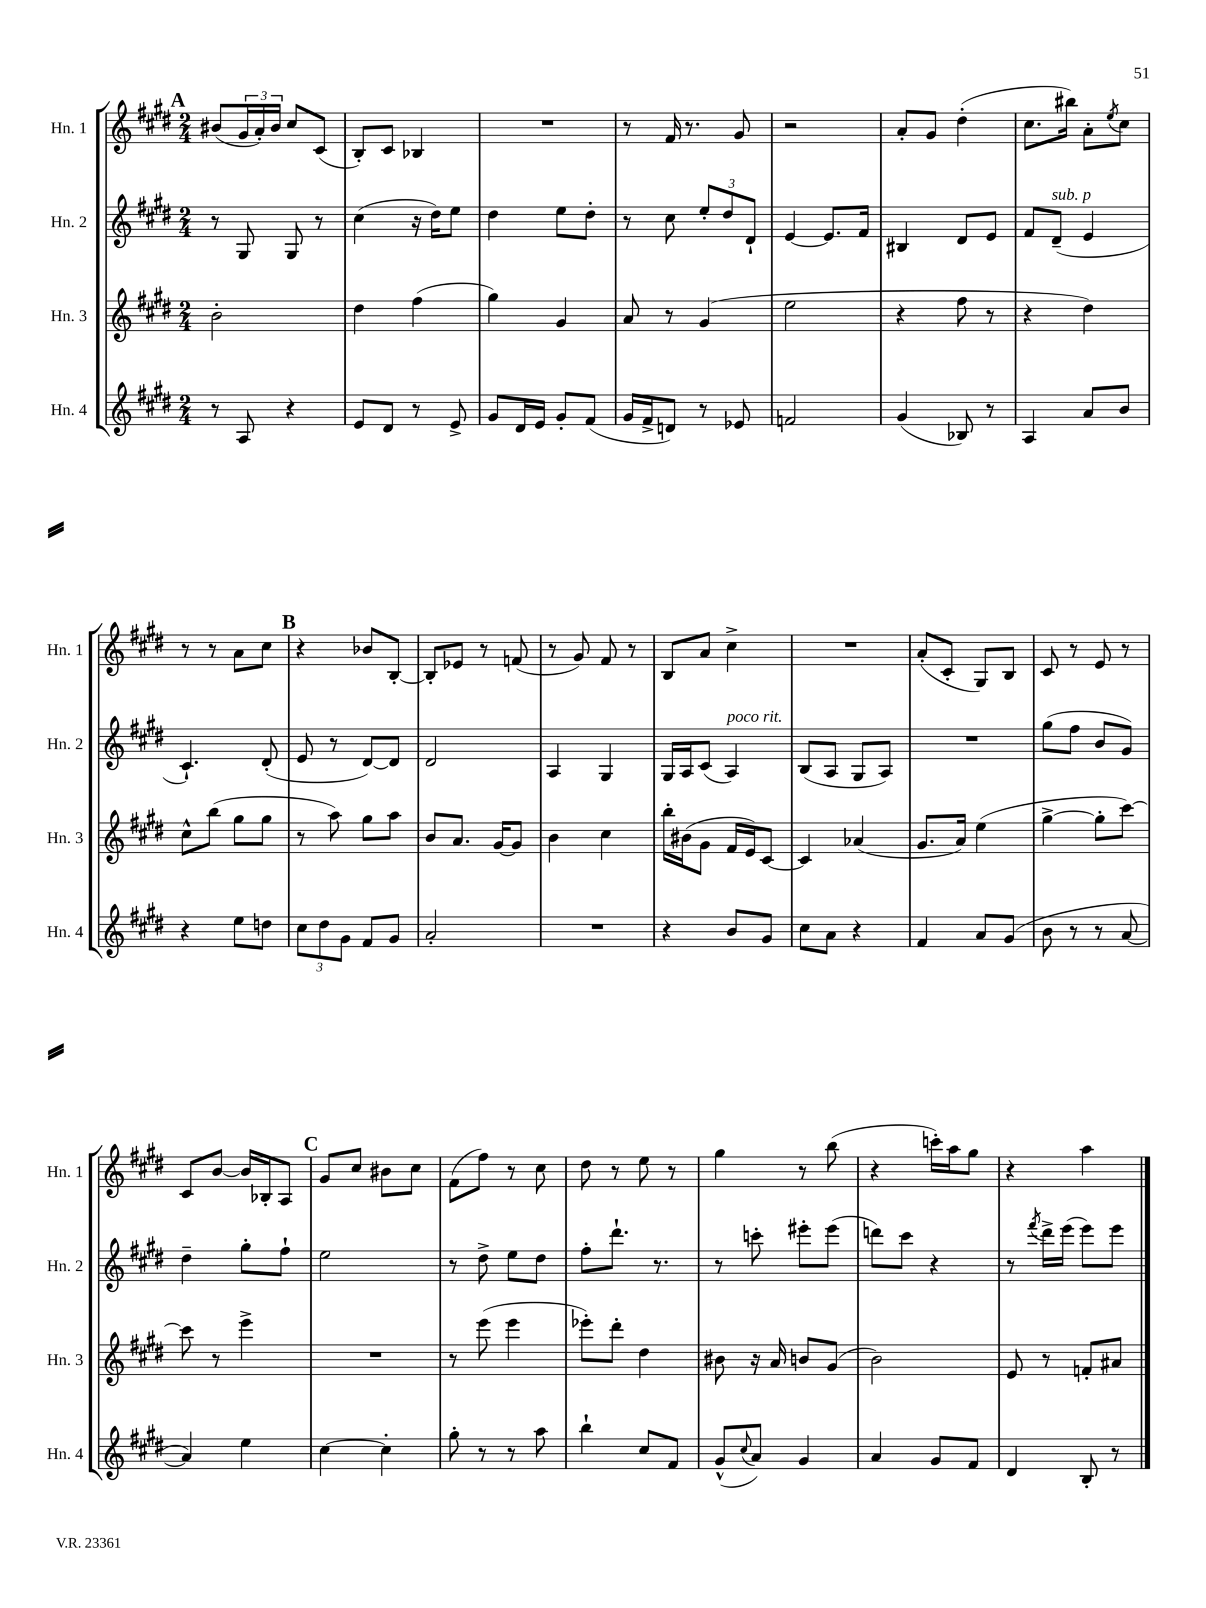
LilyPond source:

<<
\new StaffGroup <<
\new Staff = "s0" \with { instrumentName = "Hn. 1" shortInstrumentName = "Hn. 1" } {
    \clef treble \key e \major \numericTimeSignature \time 2/4
    \mark \markup { \bold "A" } bis'8( \tuplet 3/2 { gis'16 a'16-.) bis'16 } cis''8 cis'8( |
    b8-.) cis'8 bes4 |
    R2 |
    r8 fis'16 r8. gis'8 |
    r2 |
    a'8-. gis'8 dis''4-.( |
    cis''8. bis''16) a'8-. \acciaccatura { e''8 } cis''8 |
    r8 r8 a'8 cis''8 |
    \mark \markup { \bold "B" } r4 bes'8 b8~-. |
    b8-. ees'8 r8 f'8( |
    r8 gis'8) fis'8 r8 |
    b8 a'8 cis''4-> |
    R2 |
    a'8-.( cis'8-. gis8) b8 |
    cis'8 r8 e'8 r8 |
    cis'8 b'8~ b'16 bes16-. a8 |
    \mark \markup { \bold "C" } gis'8 cis''8 bis'8 cis''8 |
    fis'8( fis''8) r8 cis''8 |
    dis''8 r8 e''8 r8 |
    gis''4 r8 b''8( |
    r4 c'''16-.) a''16 gis''8 |
    r4 a''4 \bar "|." |
}
\new Staff = "s1" \with { instrumentName = "Hn. 2" shortInstrumentName = "Hn. 2" } {
    \clef treble \key e \major \numericTimeSignature \time 2/4
    \mark \markup { \bold "A" } r8 gis8 gis8 r8 |
    cis''4( r16 dis''16) e''8 |
    dis''4 e''8 dis''8-. |
    r8 cis''8 \tuplet 3/2 { e''8-. dis''8 dis'8-! } |
    e'4~ e'8. fis'16 |
    bis4 dis'8 e'8 |
    fis'8 dis'8--^\markup { \italic "sub. p" }( e'4 |
    cis'4.-!) dis'8-.( |
    \mark \markup { \bold "B" } e'8 r8 dis'8~) dis'8 |
    dis'2 |
    a4 gis4 |
    gis16 a16 cis'8( a4^\markup { \italic "poco rit." }) |
    b8( a8 gis8 a8) |
    R2 |
    gis''8( fis''8 b'8 gis'8) |
    dis''4-- gis''8-. fis''8-! |
    \mark \markup { \bold "C" } e''2 |
    r8 dis''8-> e''8 dis''8 |
    fis''8-. dis'''8.-! r8. |
    r8 c'''8-. eis'''8-. eis'''8( |
    d'''8) cis'''8 r4 |
    r8 \acciaccatura { fis'''8 } dis'''16-> e'''16( e'''8) e'''8 \bar "|." |
}
\new Staff = "s2" \with { instrumentName = "Hn. 3" shortInstrumentName = "Hn. 3" } {
    \clef treble \key e \major \numericTimeSignature \time 2/4
    \mark \markup { \bold "A" } b'2-. |
    dis''4 fis''4( |
    gis''4) gis'4 |
    a'8 r8 gis'4( |
    e''2 |
    r4 fis''8 r8 |
    r4 dis''4) |
    cis''8-^ b''8( gis''8 gis''8 |
    \mark \markup { \bold "B" } r8 a''8) gis''8 a''8 |
    b'8 a'8. gis'16~ gis'8 |
    b'4 cis''4 |
    b''16-. bis'16( gis'8 fis'16 e'16) cis'8~ |
    cis'4 aes'4( |
    gis'8. a'16) e''4( |
    gis''4~-> gis''8-. cis'''8~) |
    cis'''8 r8 e'''4-> |
    \mark \markup { \bold "C" } R2 |
    r8 e'''8( e'''4 |
    ees'''8-.) dis'''8-. dis''4 |
    bis'8 r16 a'16 b'8 gis'8( |
    b'2) |
    e'8 r8 f'8-. ais'8 \bar "|." |
}
\new Staff = "s3" \with { instrumentName = "Hn. 4" shortInstrumentName = "Hn. 4" } {
    \clef treble \key e \major \numericTimeSignature \time 2/4
    \mark \markup { \bold "A" } r8 a8 r4 |
    e'8 dis'8 r8 e'8-> |
    gis'8 dis'16 e'16 gis'8-. fis'8( |
    gis'16 fis'16-> d'8) r8 ees'8 |
    f'2 |
    gis'4( bes8) r8 |
    a4 a'8 b'8 |
    r4 e''8 d''8 |
    \mark \markup { \bold "B" } \tuplet 3/2 { cis''8 dis''8 gis'8 } fis'8 gis'8 |
    a'2-. |
    R2 |
    r4 b'8 gis'8 |
    cis''8 a'8 r4 |
    fis'4 a'8 gis'8( |
    b'8 r8 r8 a'8~ |
    a'4) e''4 |
    \mark \markup { \bold "C" } cis''4~ cis''4-. |
    gis''8-. r8 r8 a''8 |
    b''4-! cis''8 fis'8 |
    gis'8-^( \appoggiatura { cis''8 } a'8) gis'4 |
    a'4 gis'8 fis'8 |
    dis'4 b8-. r8 \bar "|." |
}
>>
>>
\layout { \context { \Score \remove "Bar_number_engraver" } }
